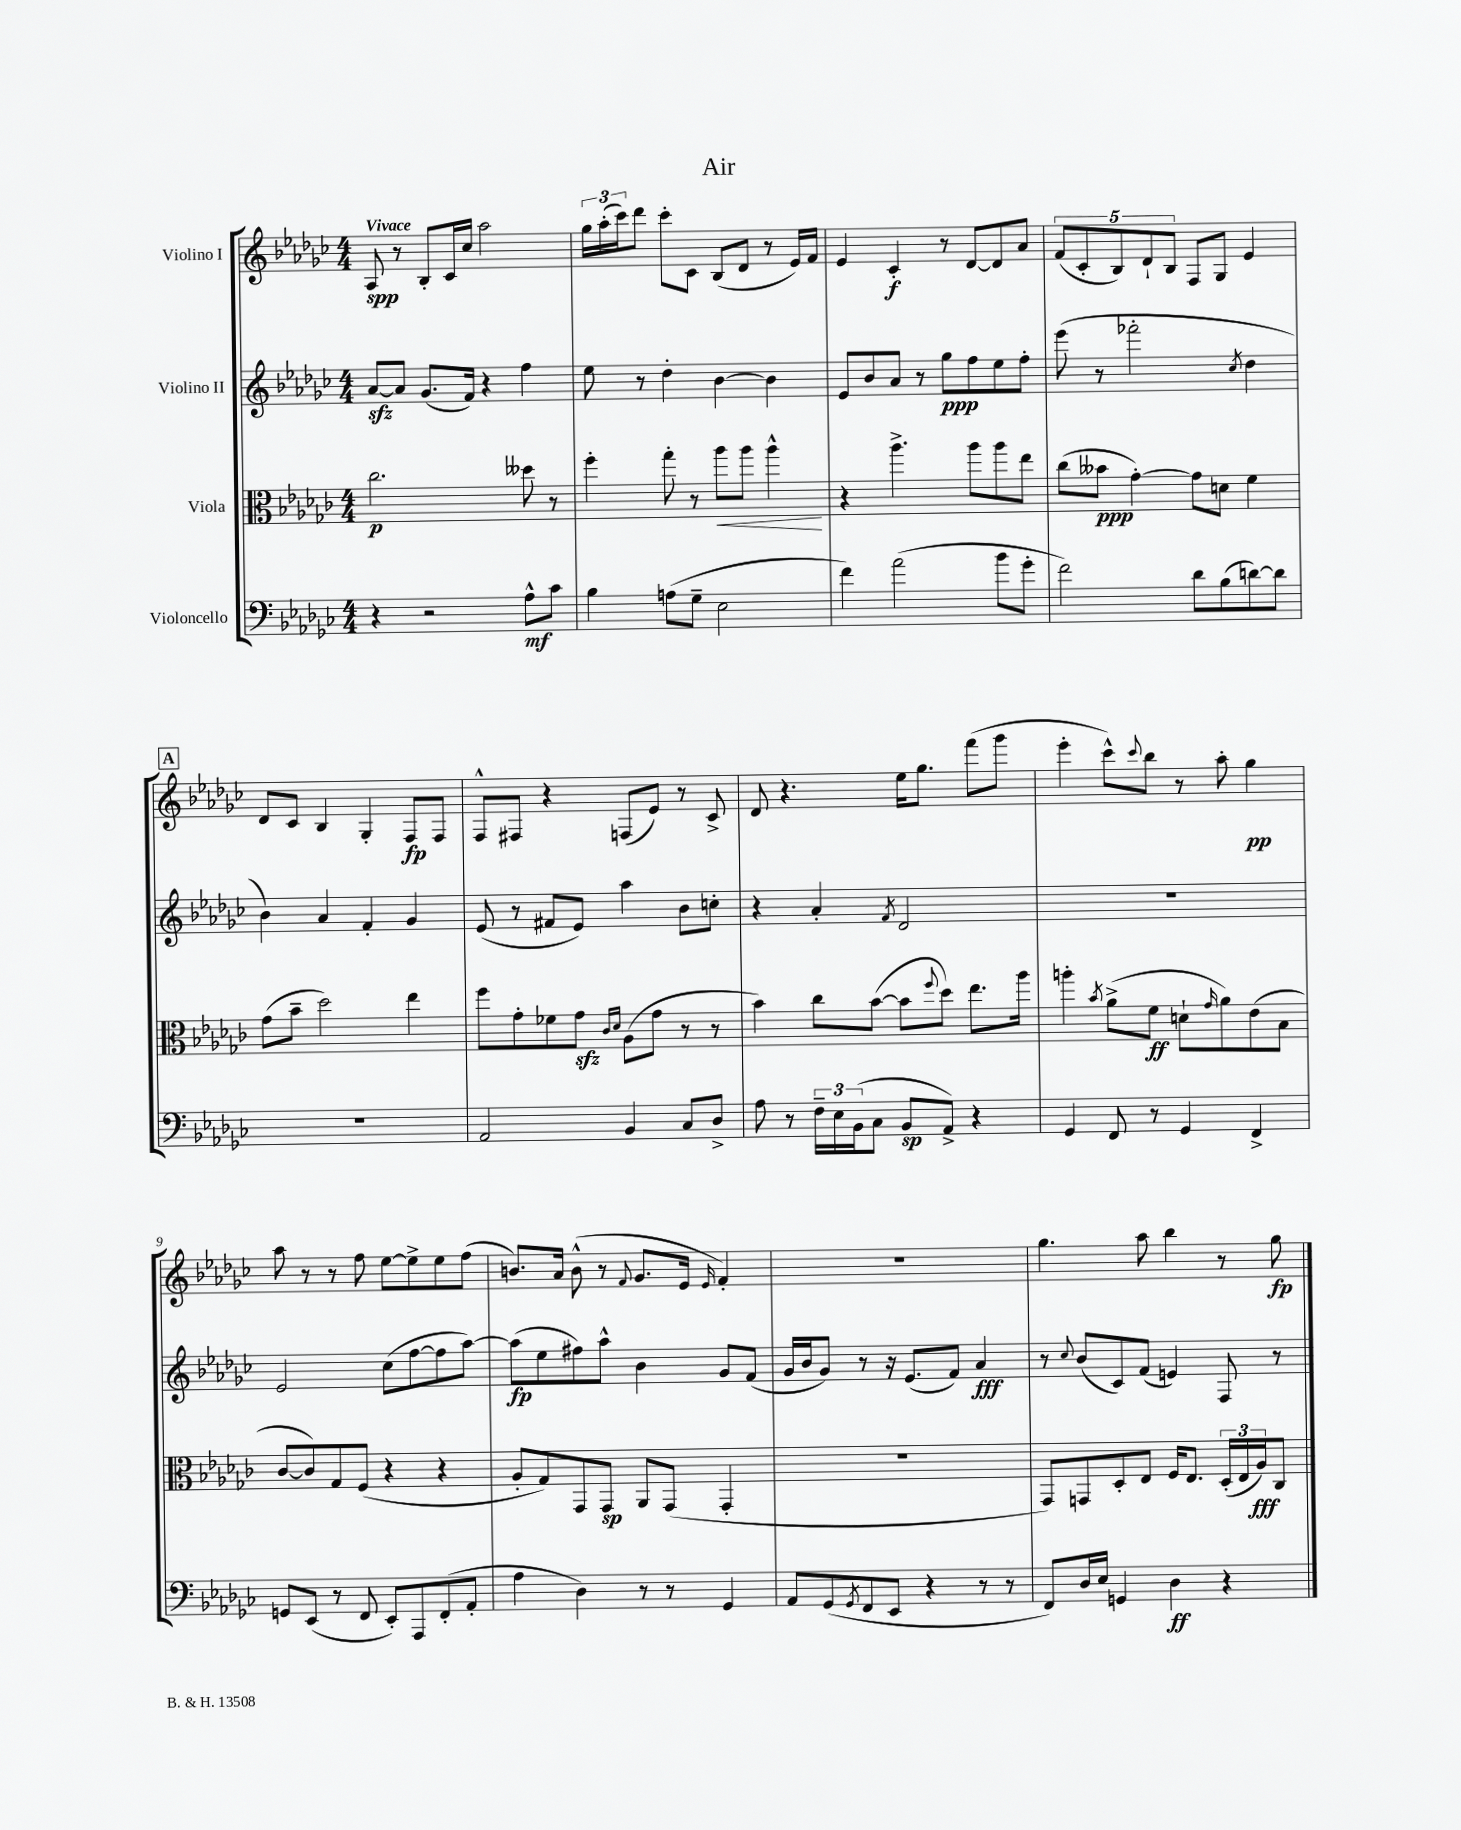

**kern	**dynam	**kern	**dynam	**kern	**dynam	**kern	**dynam
*part4	*part4	*part3	*part3	*part2	*part2	*part1	*part1
*staff4	*staff4	*staff3	*staff3	*staff2	*staff2	*staff1	*staff1
*I"Violoncello	*	*I"Viola	*	*I"Violino II	*	*I"Violino I	*
*clefF4	*	*clefC3	*	*clefG2	*	*clefG2	*
*k[b-e-a-d-g-c-]	*	*k[b-e-a-d-g-c-]	*	*k[b-e-a-d-g-c-]	*	*k[b-e-a-d-g-c-]	*
*M4/4	*	*M4/4	*	*M4/4	*	*M4/4	*
=1	=1	=1	=1	=1	=1	=1	=1
!	!	!	!	!	!	!LO:TX:a:B:t=Vivace	!
4r	.	2.cc-\	p	[8a-zz/L	.	8A-/	spp
.	.	.	.	8a-/J]	.	8r	.
2r	.	.	.	(8.g-/L	.	8B-'/L	.
.	.	.	.	.	.	16c-/L	.
.	.	.	.	16f/Jk)	.	16cc-/JJ	.
.	.	.	.	4r	.	2aa-\	.
8A-^^\L	mf	8dd--X\	.	4ff\	.	.	.
8c-\J	.	8r	.	.	.	.	.
=2	=2	=2	=2	=2	=2	=2	=2
4B-\	.	4ff'\	.	8ee-\	.	24gg-\LL	.
.	.	.	.	.	.	(24aa-'\	.
.	.	.	.	.	.	24ccc-\J)	.
.	.	.	.	8r	.	8ddd-\J	.
(8An\L	.	8gg-'\	.	4dd-'\	.	8ccc-'\L	.
8G-~\J	.	8r	.	.	.	8c-\J	.
!	!	!	!LO:HP:b	!	!	!	!
2E-\	.	8aa-\L	<	[4b-\	.	(8B-/L	.
.	.	8aa-\J	.	.	.	8d-/J	.
.	.	4aa-^^\	.	4b-\]	.	8r	.
.	.	.	.	.	.	16e-/LL)	.
.	.	.	.	.	.	16f/JJ	.
.	.	.	[	.	.	.	.
=3	=3	=3	=3	=3	=3	=3	=3
4f\)	.	4r	.	8e-/L	.	4e-/	.
.	.	.	.	8b-/	.	.	.
(2a-\	.	4.aa-^\	.	8a-/J	.	4c-'/	f
.	.	.	.	8r	.	.	.
.	.	.	.	8gg-\L	ppp	8r	.
.	.	8aa-\L	.	8ff\	.	[8d-/L	.
8b-\L	.	8aa-\	.	8ee-\	.	8d-/]	.
8g-'\J	.	8ee-\J	.	8ff'\J	.	8a-/J	.
=4	=4	=4	=4	=4	=4	=4	=4
2f\)	.	(8cc-\L	.	(8eee-\	.	(10f/L	.
.	.	.	.	.	.	10c-'/	.
.	.	8b--X\J	ppp	8r	.	.	.
.	.	.	.	.	.	10B-/)	.
.	.	[4g-'\)	.	2fff-X'\	.	.	.
.	.	.	.	.	.	10d-`/	.
.	.	.	.	.	.	10B-/J	.
8d-\L	.	8g-\L]	.	.	.	8F/L	.
(8B-\	.	8dn\J	.	.	.	8G-/J	.
.	.	.	.	8qcc-/	.	.	.
[8dn\)	.	4f\	.	4dd-\	.	4e-/	.
8d\J]	.	.	.	.	.	.	.
!!LO:LB:g=z
!!LO:REH:place=s1:t=A
=5	=5	=5	=5	=5	=5	=5	=5
1r	.	(8g-\L	.	4b-\)	.	8d-/L	.
.	.	8b-~\J	.	.	.	8c-/J	.
.	.	2dd-\)	.	4a-/	.	4B-/	.
.	.	.	.	4f'/	.	4G-'/	.
.	.	4ee-\	.	4g-/	.	8F/L	fp
.	.	.	.	.	.	8F/J	.
=6	=6	=6	=6	=6	=6	=6	=6
2AA-/	.	8ff\L	.	(8e-/	.	8F^^/L	.
.	.	8g-'\	.	8r	.	8F#X/J	.
.	.	8f-X\	.	8f#X/L	.	4r	.
.	.	8g-zz\J	.	8e-/J)	.	.	.
.	.	16qqc-/LL	.	.	.	.	.
.	.	16qqd-/JJ	.	.	.	.	.
4BB-/	.	(8A-\L	.	4aa-\	.	(8Fn/L	.
.	.	8g-\J	.	.	.	8e-/J)	.
8C-/L	.	8r	.	8b-\L	.	8r	.
8D-^/J	.	8r	.	8ccn'\J	.	8c-^/	.
=7	=7	=7	=7	=7	=7	=7	=7
8A-\	.	4b-\)	.	4r	.	8d-/	.
8r	.	.	.	.	.	4.r	.
24F~\LL	.	8cc-\L	.	4a-'/	.	.	.
24E-\	.	.	.	.	.	.	.
(24BB-\J	.	.	.	.	.	.	.
8C-\J	.	([8b-\J	.	.	.	.	.
.	.	.	.	8qf/	.	.	.
8BB-/L	sp	8b-\L]	.	2d-/	.	16ee-\KL	.
.	.	.	.	.	.	8.gg-\J	.
.	.	8qqff/	.	.	.	.	.
8AA-^/J)	.	8dd-\J)	.	.	.	.	.
4r	.	8.ee-\L	.	.	.	(8fff\L	.
.	.	.	.	.	.	8ggg-\J	.
.	.	16aa-\Jk	.	.	.	.	.
=8	=8	=8	=8	=8	=8	=8	=8
4GG-/	.	4aan'\	.	1r	.	4eee-'\	.
.	.	8qb-/	.	.	.	.	.
8FF/	.	(8a-^\L	.	.	.	8ccc-^^\L)	.
.	.	.	.	.	.	8qqccc-/	.
8r	.	8f\J	ff	.	.	8bb-\J	.
4GG-/	.	8dn`\L	.	.	.	8r	.
.	.	16qqg-/	.	.	.	.	.
.	.	8a-\)	.	.	.	8aa-'\	.
4FF^/	.	(8e-\	.	.	.	4gg-\	pp
.	.	8B-\J	.	.	.	.	.
!!LO:LB:g=z
=9	=9	=9	=9	=9	=9	=9	=9
8GGn/L	.	[8c-/L	.	2e-/	.	8aa-\	.
(8EE-/J	.	8c-/])	.	.	.	8r	.
8r	.	8G-/	.	.	.	8r	.
8FF/	.	(8F/J	.	.	.	8ff\	.
8EE-'/L)	.	4r	.	(8cc-\L	.	[8ee-\L	.
8AAA-/	.	.	.	[8ff\	.	8ee-^\]	.
(8FF'/	.	4r	.	8ff\]	.	8ee-\	.
8AA-'/J	.	.	.	[8aa-\J)	.	(8ff\J	.
=10	=10	=10	=10	=10	=10	=10	=10
4A-\	.	8A-'/L	.	(8aa-\L]	fp	8.bn/L)	.
.	.	8G-/)	.	8ee-\	.	.	.
.	.	.	.	.	.	16a-/Jk	.
4D-\)	.	8GG-/	.	8ff#X\)	.	(8b^^\	.
.	.	8GG-/J	sp	8aa-^^\J	.	8r	.
.	.	.	.	.	.	8qqf/	.
8r	.	8AA-/L	.	4b-\	.	8.g-/L	.
8r	.	(8GG-/J	.	.	.	.	.
.	.	.	.	.	.	16e-/Jk	.
.	.	.	.	.	.	16qqe-/	.
4GG-/	.	4GG-'/	.	8g-/L	.	4f'/)	.
.	.	.	.	(8f/J	.	.	.
=11	=11	=11	=11	=11	=11	=11	=11
8AA-/L	.	1r	.	16g-/LL	.	1r	.
.	.	.	.	16b-/J	.	.	.
(8GG-/	.	.	.	8g-/J)	.	.	.
8qGG-/	.	.	.	.	.	.	.
8FF/	.	.	.	8r	.	.	.
8EE-/J	.	.	.	16r	.	.	.
.	.	.	.	(8.e-/L	.	.	.
4r	.	.	.	.	.	.	.
.	.	.	.	8f/J)	.	.	.
8r	.	.	.	4a-/	fff	.	.
8r	.	.	.	.	.	.	.
=12	=12	=12	=12	=12	=12	=12	=12
8FF/L)	.	8GG-/L)	.	8r	.	4.gg-\	.
.	.	.	.	8qqcc-/	.	.	.
16D-/L	.	8GGn/	.	(8b-/L	.	.	.
16E-/JJ	.	.	.	.	.	.	.
4GGn/	.	8D-'/	.	8c-/)	.	.	.
.	.	8E-/J	.	(8f/J	.	8aa-\	.
4D-\	ff	16F/KL	.	4en/)	.	4bb-\	.
.	.	8.E-/J	.	.	.	.	.
4r	.	(24D-'/LL	.	8F/	.	8r	.
.	.	24E-/	.	.	.	.	.
.	.	24A-/J)	fff	.	.	.	.
.	.	8C-/J	.	8r	.	8gg-\	fp
==	==	==	==	==	==	==	==
*-	*-	*-	*-	*-	*-	*-	*-
